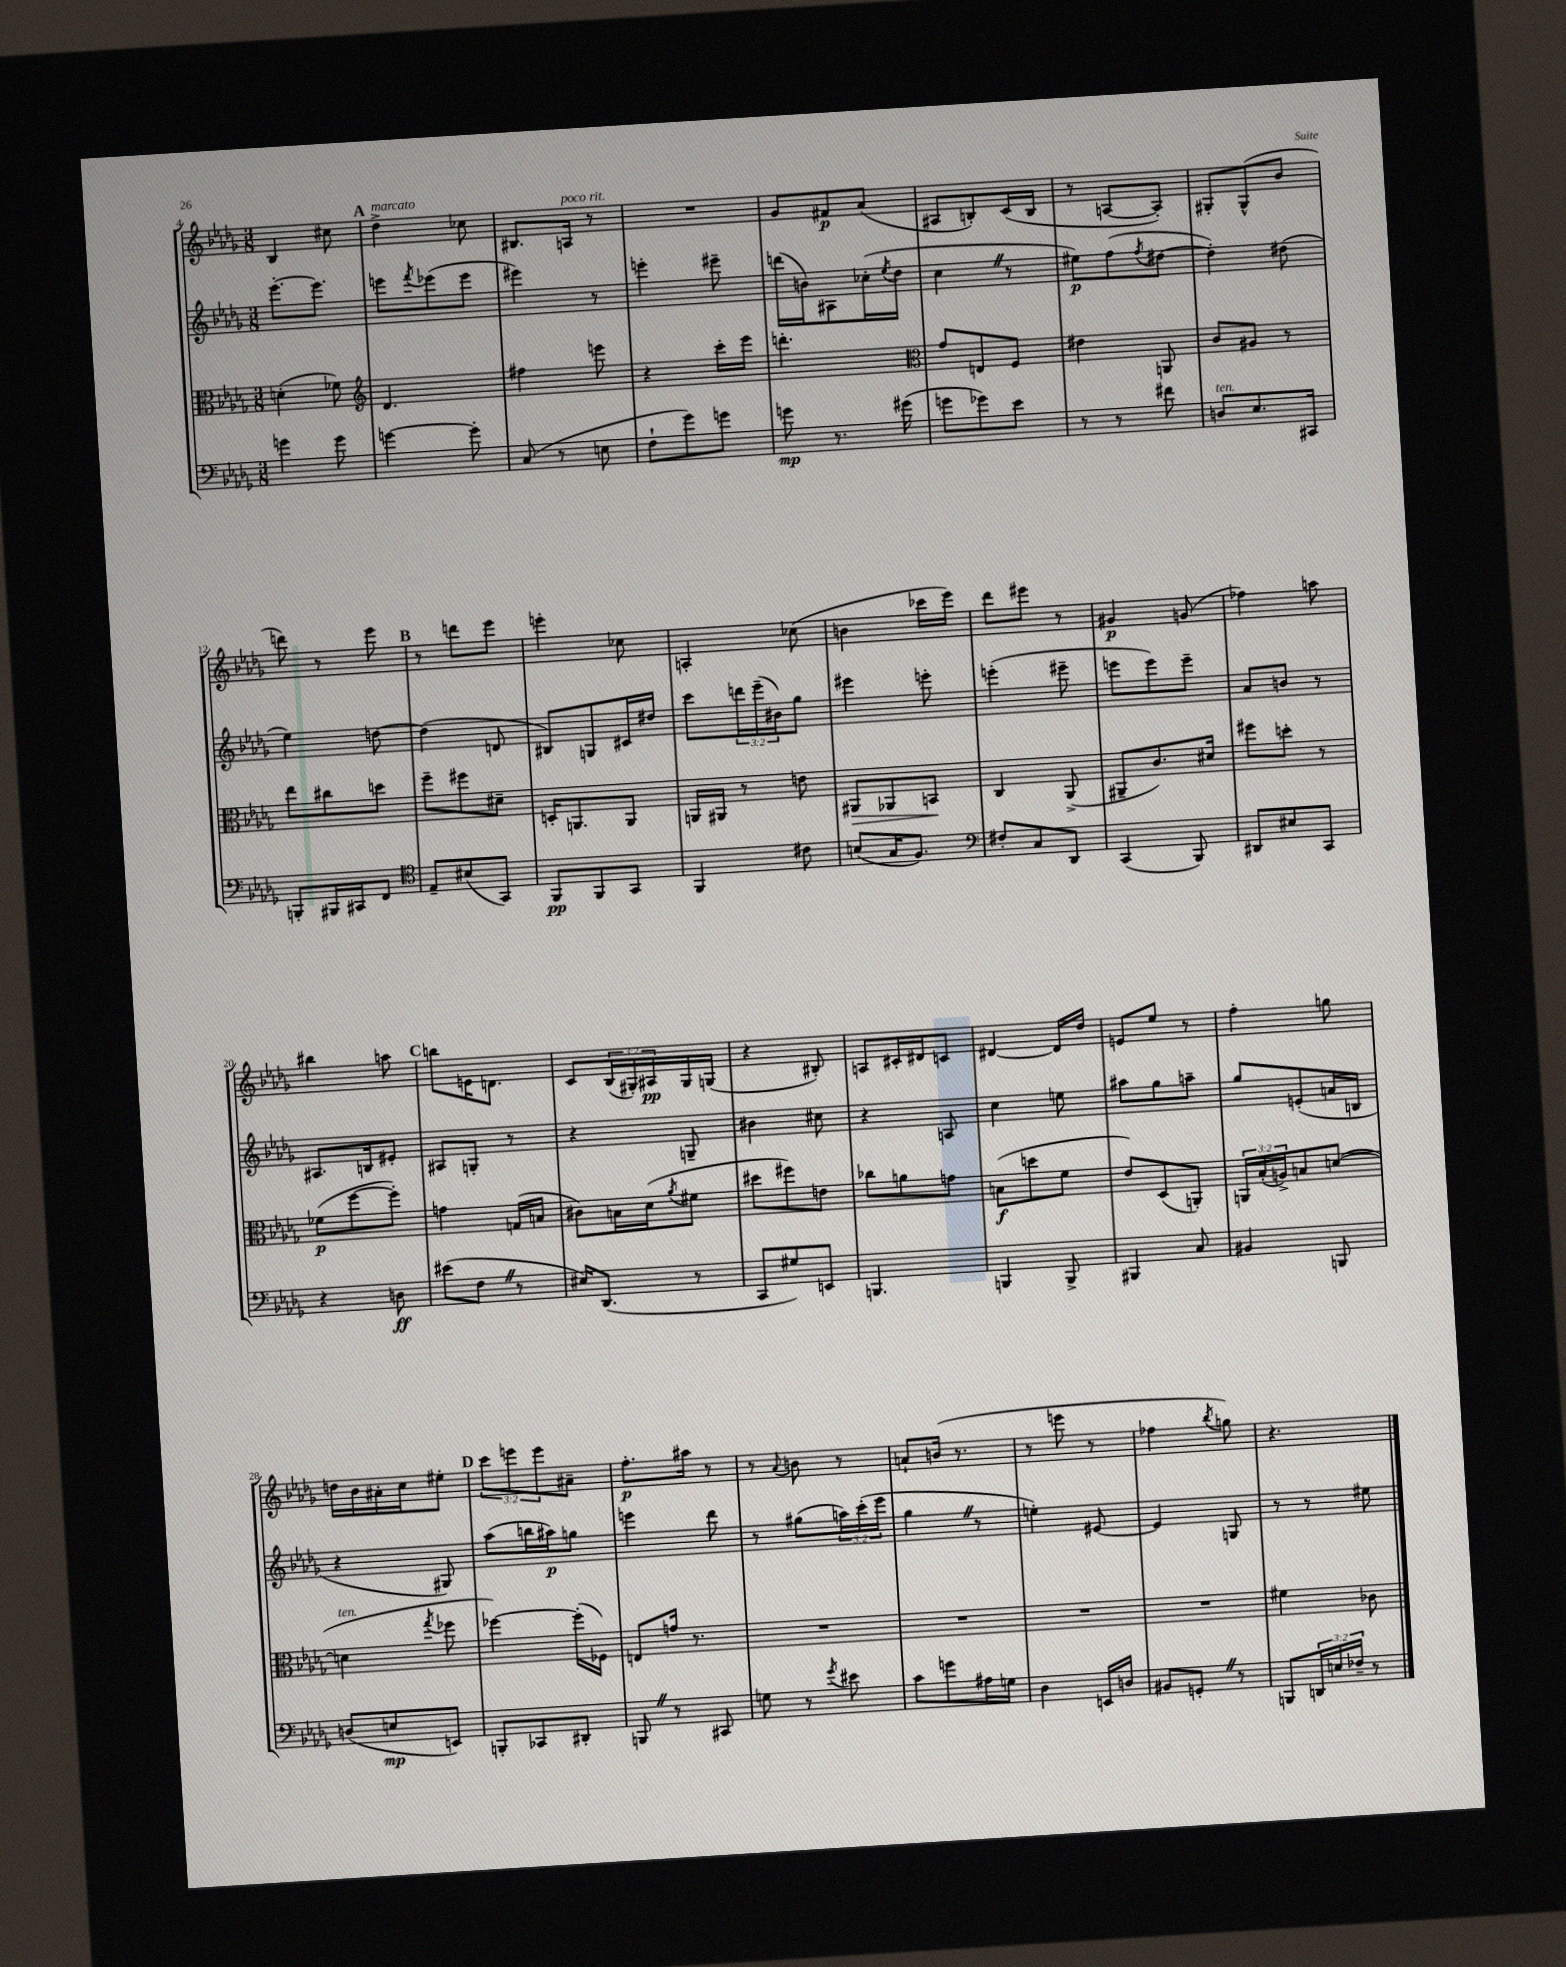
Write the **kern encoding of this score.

**kern	**dynam	**kern	**dynam	**kern	**dynam	**kern	**dynam
*part4	*part4	*part3	*part3	*part2	*part2	*part1	*part1
*staff4	*staff4	*staff3	*staff3	*staff2	*staff2	*staff1	*staff1
*clefF4	*	*clefC3	*	*clefG2	*	*clefG2	*
*k[b-e-a-d-g-]	*	*k[b-e-a-d-g-]	*	*k[b-e-a-d-g-]	*	*k[b-e-a-d-g-]	*
*M3/8	*	*M3/8	*	*M3/8	*	*M3/8	*
=4	=4	=4	=4	=4	=4	=4	=4
4gn\	.	(4dn'\	.	[8.eee-'\L	.	4B-/	.
.	.	.	.	8.eee-\J]	.	.	.
8g\	.	8f-X\)	.	.	.	8cc#X\	.
!!LO:REH:place=s1:t=A
=5	=5	=5	=5	=5	=5	=5	=5
*	*	*clefG2	*	*	*	*	*
!	!	!	!	!	!	!LO:TX:a:i:t=marcato	!
[4gn\	.	4.d-/	.	8eeen\L	.	4dd-^\	.
.	.	.	.	8qfff/	.	.	.
.	.	.	.	(8eee-X\	.	.	.
8g'\]	.	.	.	8eee-\J	.	8cc-X\	.
=6	=6	=6	=6	=6	=6	=6	=6
(8C/	.	4ff#X\	.	4eee#X\)	.	8.B#X/L	.
8r	.	.	.	.	.	.	.
!	!	!	!	!	!	!LO:TX:a:i:t=poco rit.	!
.	.	.	.	.	.	16An/Jk	.
8En\	.	8eeen\	.	8r	.	8r	.
=7	=7	=7	=7	=7	=7	=7	=7
8F`\L	.	4r	.	4eeen'\	.	4.r	.
8g-\)	.	.	.	.	.	.	.
8gn\J	.	16ccc'\LL	.	8eee#X~\	.	.	.
.	.	16eee-\JJ	.	.	.	.	.
=8	=8	=8	=8	=8	=8	=8	=8
8gn\	mp	4.dddn'\	.	(16dddn\LL	.	8g-/L	.
.	.	.	.	16bn\J)	.	.	.
8.r	.	.	.	8A#X\	.	8f#X/	p
.	.	.	.	(16cc-X'\L	.	(8a-/J	.
.	.	.	.	8qee-/	.	.	.
(16g#X\	.	.	.	16dd-\JJ	.	.	.
=9	=9	=9	=9	=9	=9	=9	=9
*	*	*clefC3	*	*	*	*	*
8gn\L	.	8g-/L	.	4ccZ\	.	8A#X/L	.
8g-X\)	.	8En/	.	.	.	8Bn'/)	.
8e-\J	.	8F/J	.	8r	.	(16c/L	.
.	.	.	.	.	.	16B/JJ	.
=10	=10	=10	=10	=10	=10	=10	=10
8r	.	4e#X\	.	8ee#X\L)	p	8r	.
8r	.	.	.	(8ff\	.	[8An/L	.
.	.	.	.	8qff/	.	.	.
8f#X\	.	8AAn/	.	[8dd#X\J	.	8A'/J])	.
=11	=11	=11	=11	=11	=11	=11	=11
!LO:TX:a:i:t=ten.	!	!	!	!	!	!	!
8Dn/L	.	8c/L	.	4dd#'\])	.	8G#X'/L	.
8.E-/	.	8A#X/J	.	.	.	(8G#^^/	.
.	.	8r	.	(8dd#X\	.	8b-/J	.
16CC#X/Jk	.	.	.	.	.	.	.
!!LO:LB:g=z
=12	=12	=12	=12	=12	=12	=12	=12
8BBBn'/L	.	8ee-\L	.	4ee-\)	.	8dddn\)	.
16BBB#X/L	.	8cc#X\	.	.	.	8r	.
16CC#X/J	.	.	.	.	.	.	.
8FF/J	.	8ddn\J	.	[8ddn\	.	8eee-\	.
!!LO:REH:place=s1:t=B
=13	=13	=13	=13	=13	=13	=13	=13
*clefC4	*	*	*	*	*	*	*
8E-~/L	.	8ff~\L	.	(4dd\]	.	8r	.
(8B#X/	.	8ff#X\	.	.	.	8dddn\L	.
8GG-/J)	.	8d#X~\J	.	8dn/	.	8eee-\J	.
=14	=14	=14	=14	=14	=14	=14	=14
8FF/L	pp	16Dn'/KL	.	8B#X/L)	.	4eeen'\	.
.	.	8.AAn/	.	.	.	.	.
8FF/	.	.	.	8Gn/	.	.	.
8GG-/J	.	8AA/J	.	16c#X/L	.	8cc-X\	.
.	.	.	.	16dd#X/JJ	.	.	.
=15	=15	=15	=15	=15	=15	=15	=15
4FF/	.	16AAn/LL	.	8ccc\L	.	4An'/	.
.	.	16AA#X/JJ	.	.	.	.	.
.	.	8r	.	24dddn\L	.	.	.
.	.	.	.	(24eee-~\	.	.	.
.	.	.	.	24b#X\J)	.	.	.
8c#X\	.	8en\	.	8gg-\J	.	(8cc-X\	.
=16	=16	=16	=16	=16	=16	=16	=16
!	!	!	!LO:HP:b	!	!	!	!
(8Bn/L	.	8AA#X/L	>	4eee#X\	.	4bn\	.
16G-/K	.	8AA-X/	.	.	.	.	.
8.F/J)	.	.	.	.	.	.	.
.	.	8BBn/J	.	8eeen'\	.	16ccc-X\LL	.
.	.	.	.	.	.	16eee-\JJ)	.
.	.	.	]	.	.	.	.
=17	=17	=17	=17	=17	=17	=17	=17
*clefF4	*	*	*	*	*	*	*
8F#X'/L	.	4C/	.	(4eeen'\	.	8ddd-\L	.
8C/	.	.	.	.	.	8eee#X\J	.
8DD-/J	.	(8AA-^/	.	8eee#X~\	.	8r	.
=18	=18	=18	=18	=18	=18	=18	=18
(4CC/	.	8AA#X~/L	.	8eeen\L	.	4g#X/	p
.	.	8.c/)	.	8eee\)	.	.	.
8BBB-/)	.	.	.	8eee~\J	.	(8gn/	.
.	.	16d#X/Jk	.	.	.	.	.
=19	=19	=19	=19	=19	=19	=19	=19
8DD#X/L	.	8ff#X\L	.	8a-/L	.	4ff-X\)	.
8E#X/	.	8ddn'\J	.	8bn/J	.	.	.
8CC/J	.	8r	.	8r	.	8aan\	.
!!LO:LB:g=z
=20	=20	=20	=20	=20	=20	=20	=20
4r	.	(8f-X\L	p	8.A#X/L	.	4bb#X\	.
.	.	[8ff\	.	.	.	.	.
.	.	.	.	16Bn/k	.	.	.
8Dn\	ff	8ff'\J])	.	8e#X'/J	.	8aan\	.
!!LO:REH:place=s1:t=C
=21	=21	=21	=21	=21	=21	=21	=21
(8e#X\L	.	4gn\	.	8A#X/L	.	8bbn\L	.
8FZ\J	.	.	.	8Gn'/J	.	16en\K	.
.	.	.	.	.	.	8.dn\J	.
8r	.	(16Gn/LL	.	8r	.	.	.
.	.	16Bn/JJ	.	.	.	.	.
=22	=22	=22	=22	=22	=22	=22	=22
16E#X/KL)	.	8c#X\L)	.	4r	.	8c/L	.
(8.DD-/J	.	.	.	.	.	.	.
.	.	16Bn\L	.	.	.	(24B-/L	.
.	.	.	.	.	.	24G#X'/)	.
.	.	(16d-\J	.	.	.	.	.
.	.	.	.	.	.	24A#X/	pp
.	.	8qa-/	.	.	.	.	.
8r	.	8f#X\J	.	8Gn~/	.	16G#/	.
.	.	.	.	.	.	(16Gn/JJ	.
=23	=23	=23	=23	=23	=23	=23	=23
8CC/L	.	8dd#X\L	.	4b#X\	.	4r	.
8G#X/)	.	8ff#X\)	.	.	.	.	.
8EEn/J	.	8en\J	.	8cc#X\	.	8B#X'/)	.
=24	=24	=24	=24	=24	=24	=24	=24
4.BBBn/	.	8cc-X\L	.	4r	.	8An/L	.
.	.	8an\	.	.	.	16c#X'/L	.
.	.	.	.	.	.	16d#X/J	.
.	.	8gn\J	.	8An/	.	8cn/J	.
=25	=25	=25	=25	=25	=25	=25	=25
4BBBn/	.	(8Bn\L	f	4cc\	.	[4d#X/	.
.	.	8ddn\	.	.	.	.	.
8BBB^/	.	8f\J	.	8een\	.	16d#/LL]	.
.	.	.	.	.	.	16dd-/JJ	.
=26	=26	=26	=26	=26	=26	=26	=26
4BBB#X/	.	8e-/L)	.	8aa#X\L	.	8en/L	.
.	.	(8D-/	.	8gg-\	.	8ee-/J	.
8C/	.	8AAn'/J)	.	8aan~\J	.	8r	.
=27	=27	=27	=27	=27	=27	=27	=27
4BB#X/	.	24AAn/LL	.	8gg-/L	.	4ff'\	.
.	.	(24B-'/	.	.	.	.	.
.	.	24An^/J)	.	.	.	.	.
.	.	8Bn/	.	(8en'/	.	.	.
8BBBn/	.	([8dn/J	.	16an/L	.	8ggn\	.
.	.	.	.	16Bn/JJ	.	.	.
!!LO:LB:g=z
=28	=28	=28	=28	=28	=28	=28	=28
!	!	!LO:TX:a:i:t=ten.	!	!	!	!	!
(8Dn/L	.	4dn\]	.	4r	.	16ddn\LL	.
.	.	.	.	.	.	16b-\	.
8En/	mp	.	.	.	.	16a#X'\	.
.	.	.	.	.	.	16cc\J	.
.	.	8qgg-/	.	.	.	.	.
8EEn/J)	.	8ff-X\	.	8G#X/)	.	8ee#X'\J	.
!!LO:REH:place=s1:t=D
=29	=29	=29	=29	=29	=29	=29	=29
8BBBn'/L	.	[4ff-X\)	.	(8aa-\L	.	12ccc\L	.
.	.	.	.	.	.	12eeen\	.
8CC-X/	.	.	.	16bbn\L	.	.	.
.	.	.	.	.	.	12eee\	.
.	.	.	.	16aa#X\J)	p	.	.
8DD#X'/J	.	(16ff-'\LL]	.	8ggn\J	.	8a#X~\J	.
.	.	16F-X\JJ)	.	.	.	.	.
=30	=30	=30	=30	=30	=30	=30	=30
8BBBnZ/	.	8En/L	.	4eeen\	.	8.ff'\L	p
8r	.	16gn/Jk	.	.	.	.	.
.	.	8.r	.	.	.	16aa#X\Jk	.
8CC#X/	.	.	.	8ddd-\	.	8r	.
=31	=31	=31	=31	=31	=31	=31	=31
8Gn\	.	4.r	.	8r	.	8r	.
.	.	.	.	.	.	8qqa-/	.
8r	.	.	.	(8gg#X\L	.	8bn\	.
8qg-/	.	.	.	.	.	.	.
8e#X\	.	.	.	24aan\L)	.	8r	.
.	.	.	.	(24ccc'\	.	.	.
.	.	.	.	24eee-\JJ	.	.	.
=32	=32	=32	=32	=32	=32	=32	=32
8c\L	.	4.r	.	4gg-Z\	.	8an`/L	.
8gn\	.	.	.	.	.	(16bn/Jk	.
.	.	.	.	.	.	8.r	.
16A#X\L	.	.	.	8r	.	.	.
16Gn\JJ	.	.	.	.	.	.	.
=33	=33	=33	=33	=33	=33	=33	=33
4D-\	.	4.r	.	4een'\)	.	8r	.
.	.	.	.	.	.	8eeen\	.
16EEn/LL	.	.	.	[8e#X/	.	8r	.
16Dn/JJ	.	.	.	.	.	.	.
=34	=34	=34	=34	=34	=34	=34	=34
8BB#X/L	.	4.r	.	4e#/]	.	4ff-X\	.
8GGn'Z/J	.	.	.	.	.	.	.
.	.	.	.	.	.	8qbb-/	.
8r	.	.	.	8Gn/	.	8ggn\)	.
=35	=35	=35	=35	=35	=35	=35	=35
8BBBn/L	.	4f#X\	.	8r	.	4.r	.
24DDn/L	.	.	.	8r	.	.	.
24En/	.	.	.	.	.	.	.
24F-X~/JJ	.	.	.	.	.	.	.
8r	.	8c-X\	.	8ee#X\	.	.	.
==	==	==	==	==	==	==	==
*-	*-	*-	*-	*-	*-	*-	*-
